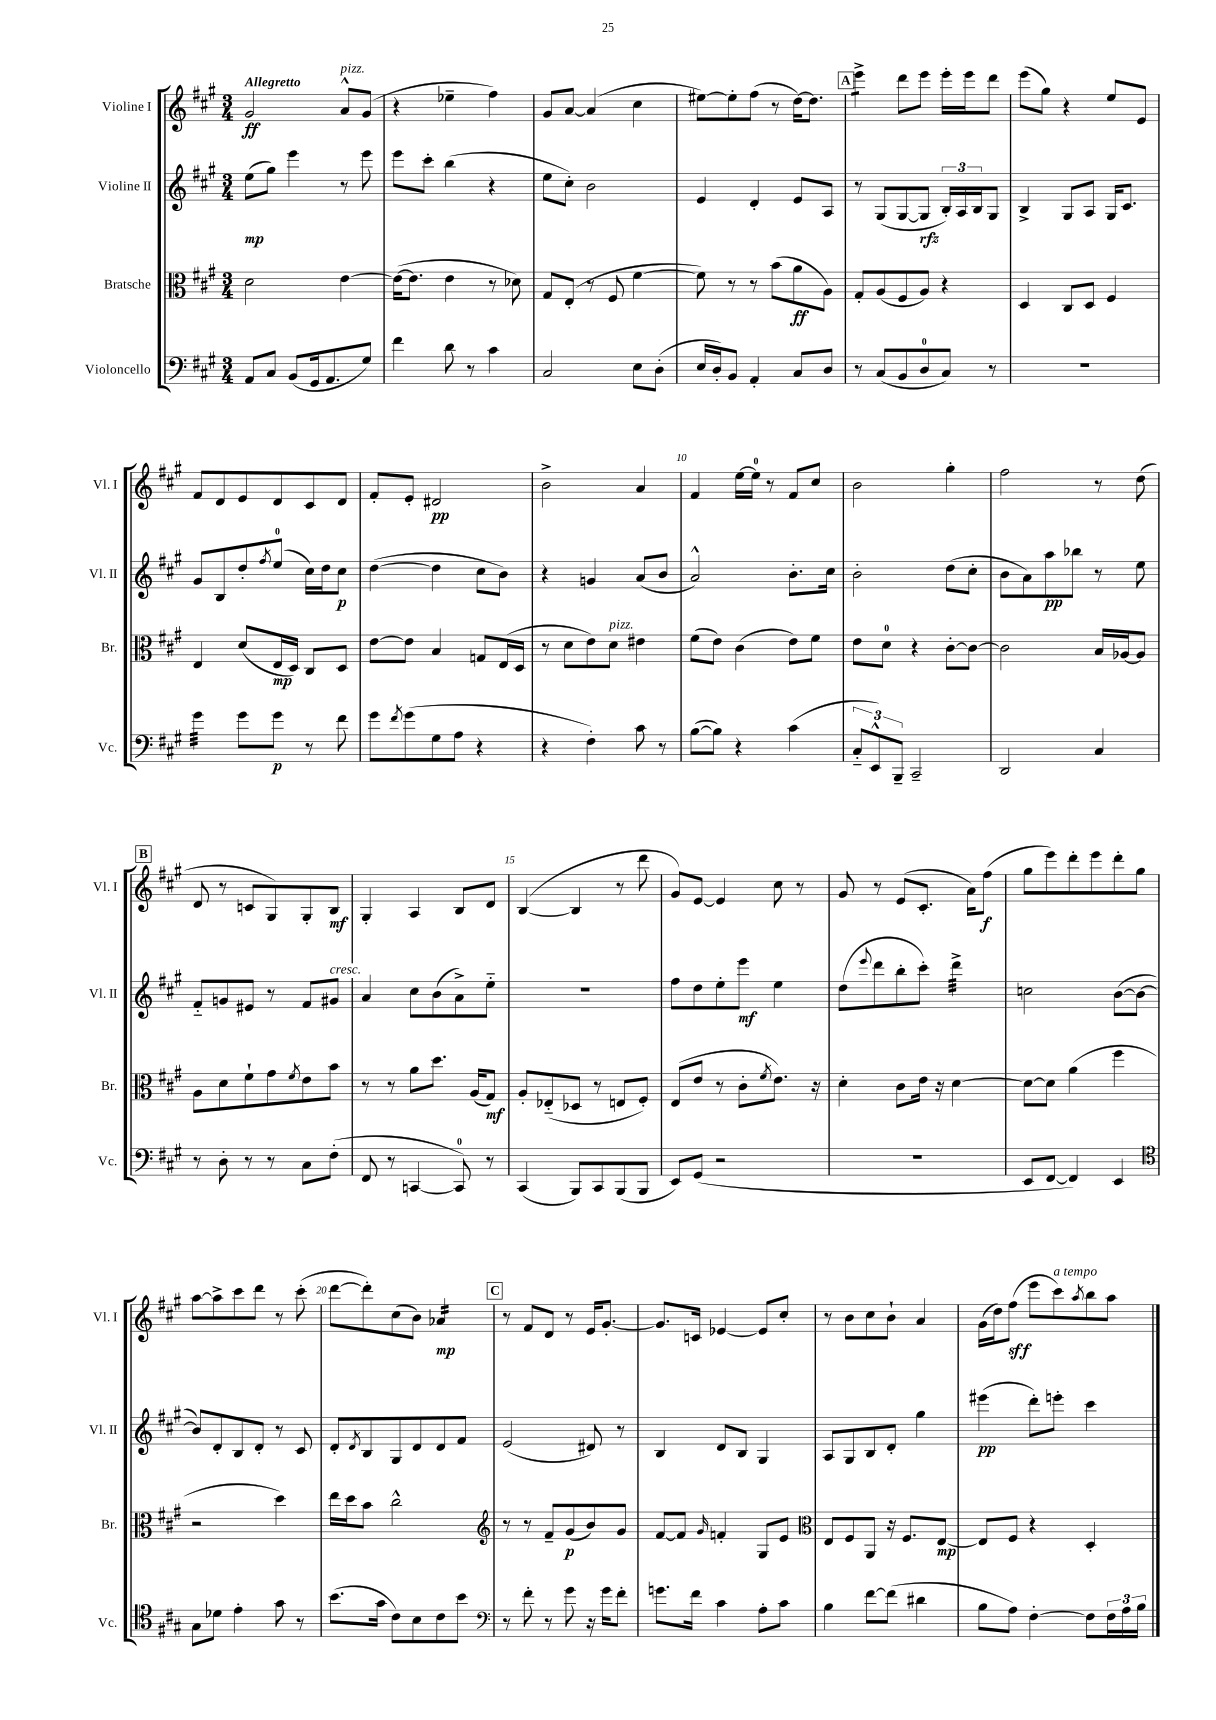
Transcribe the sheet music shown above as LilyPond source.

<<
\new StaffGroup <<
\new Staff = "s0" \with { instrumentName = "Violine I" shortInstrumentName = "Vl. I" } {
    \clef treble \key a \major \numericTimeSignature \time 3/4 \tempo "Allegretto"
    gis'2\ff a'8-^^\markup { \italic "pizz." } gis'8( |
    r4 ees''4-- fis''4) |
    gis'8 a'8~ a'4( cis''4 |
    eis''8~) eis''8-. fis''8( r8 d''16~) d''8. |
    \mark \markup { \box "A" } e'''4:8-> d'''8 e'''8 e'''16-. e'''16 d'''8 |
    e'''8( gis''8) r4 e''8 e'8 |
    fis'8 d'8 e'8 d'8 cis'8 d'8 |
    fis'8-. e'8-. dis'2\pp |
    b'2-> a'4 |
    fis'4 e''16~ e''16-0 r8 fis'8 cis''8 |
    b'2 gis''4-. |
    fis''2 r8 d''8( |
    \mark \markup { \box "B" } d'8 r8 c'8 gis8) gis8-. b8\mf |
    gis4-. a4 b8 d'8 |
    b4~( b4 r8 d'''8 |
    gis'8) e'8~ e'4 cis''8 r8 |
    gis'8 r8 e'8( cis'8.-. a'16) fis''8\f( |
    gis''8 e'''8) d'''8-. e'''8 d'''8-. gis''8 |
    a''8~ a''8-> cis'''8 d'''8 r8 cis'''8-.( |
    d'''8~ d'''8-.) cis''8( b'8) aes'4:16\mp |
    \mark \markup { \box "C" } r8 fis'8 d'8 r8 e'16 gis'8.~-. |
    gis'8. c'16 ees'4~ ees'8 cis''8-. |
    r8 b'8 cis''8 b'8-! a'4 |
    gis'16( d''16) fis''8\sff( e'''8 cis'''8^\markup { \italic "a tempo" }) \acciaccatura { a''8 } b''8 a''8 \bar "|." |
}
\new Staff = "s1" \with { instrumentName = "Violine II" shortInstrumentName = "Vl. II" } {
    \clef treble \key a \major \numericTimeSignature \time 3/4
    e''8\mp( gis''8) e'''4 r8 e'''8 |
    e'''8 cis'''8-. b''4( r4 |
    e''8 cis''8-.) b'2 |
    e'4 d'4-. e'8 a8 |
    \mark \markup { \box "A" } r8 gis8( gis8~ gis8\rfz \tuplet 3/2 { b16-.) a16 b16 } gis8 |
    b4-> gis8 a8 gis16 cis'8. |
    gis'8 b8 d''8-. \acciaccatura { fis''8 } e''8-0( cis''16) d''16 cis''8\p |
    d''4~( d''4 cis''8 b'8) |
    r4 g'4 a'8( b'8 |
    a'2-^) b'8.-. cis''16 |
    b'2-. d''8( cis''8-. |
    b'8 a'8) a''8\pp bes''8 r8 e''8 |
    \mark \markup { \box "B" } fis'8-_ g'8 eis'8 r8 fis'8 gis'8^\markup { \italic "cresc." } |
    a'4 cis''8 b'8( a'8->) e''8-_ |
    R2. |
    fis''8 d''8 e''8-. e'''8\mf e''4 |
    d''8( \appoggiatura { e'''8 } d'''8 b''8-. cis'''8-.) d'''4:32-> |
    c''2 b'8~( b'8~ |
    b'8) d'8-. b8 d'8-. r8 cis'8 |
    d'8-. \acciaccatura { d'8 } b8 gis8 d'8 d'8 fis'8 |
    \mark \markup { \box "C" } e'2( dis'8) r8 |
    b4 d'8 b8 gis4 |
    a8 gis8 b8 d'8-. gis''4 |
    eis'''4\pp( d'''8-.) e'''8-. cis'''4 \bar "|." |
}
\new Staff = "s2" \with { instrumentName = "Bratsche" shortInstrumentName = "Br." } {
    \clef alto \key a \major \numericTimeSignature \time 3/4
    d'2 e'4~ |
    e'16~( e'8. e'4 r8 des'8) |
    gis8 e8-.( r8 fis8 fis'4~ |
    fis'8) r8 r8 b'8( a'8\ff a8) |
    \mark \markup { \box "A" } gis8-. a8( fis8 a8) r4 |
    d4 cis8 d8 fis4 |
    e4 d'8( e16\mp d16) cis8 d8 |
    e'8~ e'8 b4 g8 e16( d16 |
    r8 d'8 e'8) d'8^\markup { \italic "pizz." } eis'4 |
    fis'8( e'8) cis'4( e'8) fis'8 |
    e'8 d'8-0 r4 cis'8~-. cis'8~ |
    cis'2 b16 aes16~ aes8 |
    \mark \markup { \box "B" } a8 d'8 fis'8-! gis'8 \acciaccatura { fis'8 } e'8 b'8 |
    r8 r8 a'8 d''8. a16( gis8\mf) |
    a8-. ees8-_( des8 r8 e8 fis8-.) |
    e8( e'8 r8 cis'8-. \acciaccatura { fis'8 } e'8.) r16 |
    d'4-. cis'8 e'16 r16 d'4~ |
    d'8~ d'8 a'4( fis''4 |
    r2 d''4) |
    e''16 d''16 b'8 cis''2-^ |
    \mark \markup { \box "C" } \clef treble r8 r8 fis'8-- gis'8\p( b'8) gis'8 |
    fis'8~ fis'8 \grace { gis'16 } f'4-. gis8 e'8 |
    \clef alto e8 fis8 a,8 r16 fis8. e8~\mp |
    e8 fis8 r4 d4-. \bar "|." |
}
\new Staff = "s3" \with { instrumentName = "Violoncello" shortInstrumentName = "Vc." } {
    \clef bass \key a \major \numericTimeSignature \time 3/4
    a,8 cis8 b,8( gis,16 a,8. gis8) |
    fis'4 d'8 r8 cis'4 |
    cis2 e8 d8-.( |
    e16 d16-.) b,8 a,4-. cis8 d8 |
    \mark \markup { \box "A" } r8 cis8( b,8 d8-0 cis8) r8 |
    R2. |
    gis'4:32 gis'8 gis'8\p r8 fis'8 |
    gis'8 \acciaccatura { fis'8 } gis'8( gis8 a8 r4 |
    r4 fis4-.) cis'8 r8 |
    b8~( b8) r4 cis'4( |
    \tuplet 3/2 { cis8-_ e,8-^) b,,8-- } cis,2-- |
    d,2 cis4 |
    \mark \markup { \box "B" } r8 d8-. r8 r8 cis8 fis8-.( |
    fis,8 r8 c,4~ c,8-0) r8 |
    cis,4( b,,8) cis,8 b,,8( b,,8 |
    e,8) gis,8( r2 |
    R2. |
    e,8 fis,8~ fis,4) e,4 |
    \clef tenor gis8 des'8 e'4-. gis'8 r8 |
    b'8.( gis'16 cis'8) b8 cis'8 b'8 |
    \mark \markup { \box "C" } \clef bass r8 fis'8-. r8 gis'8 r16 gis'16 fis'8-. |
    g'8. fis'16 cis'4 a8-. cis'8 |
    b4 fis'8~ fis'8( dis'4 |
    b8 a8) fis4~-. fis8 \tuplet 3/2 { fis16 a16 b16 } \bar "|." |
}
>>
>>
\layout { \context { \Score \override BarNumber.break-visibility = ##(#f #t #t) barNumberVisibility = #(every-nth-bar-number-visible 5) } }
